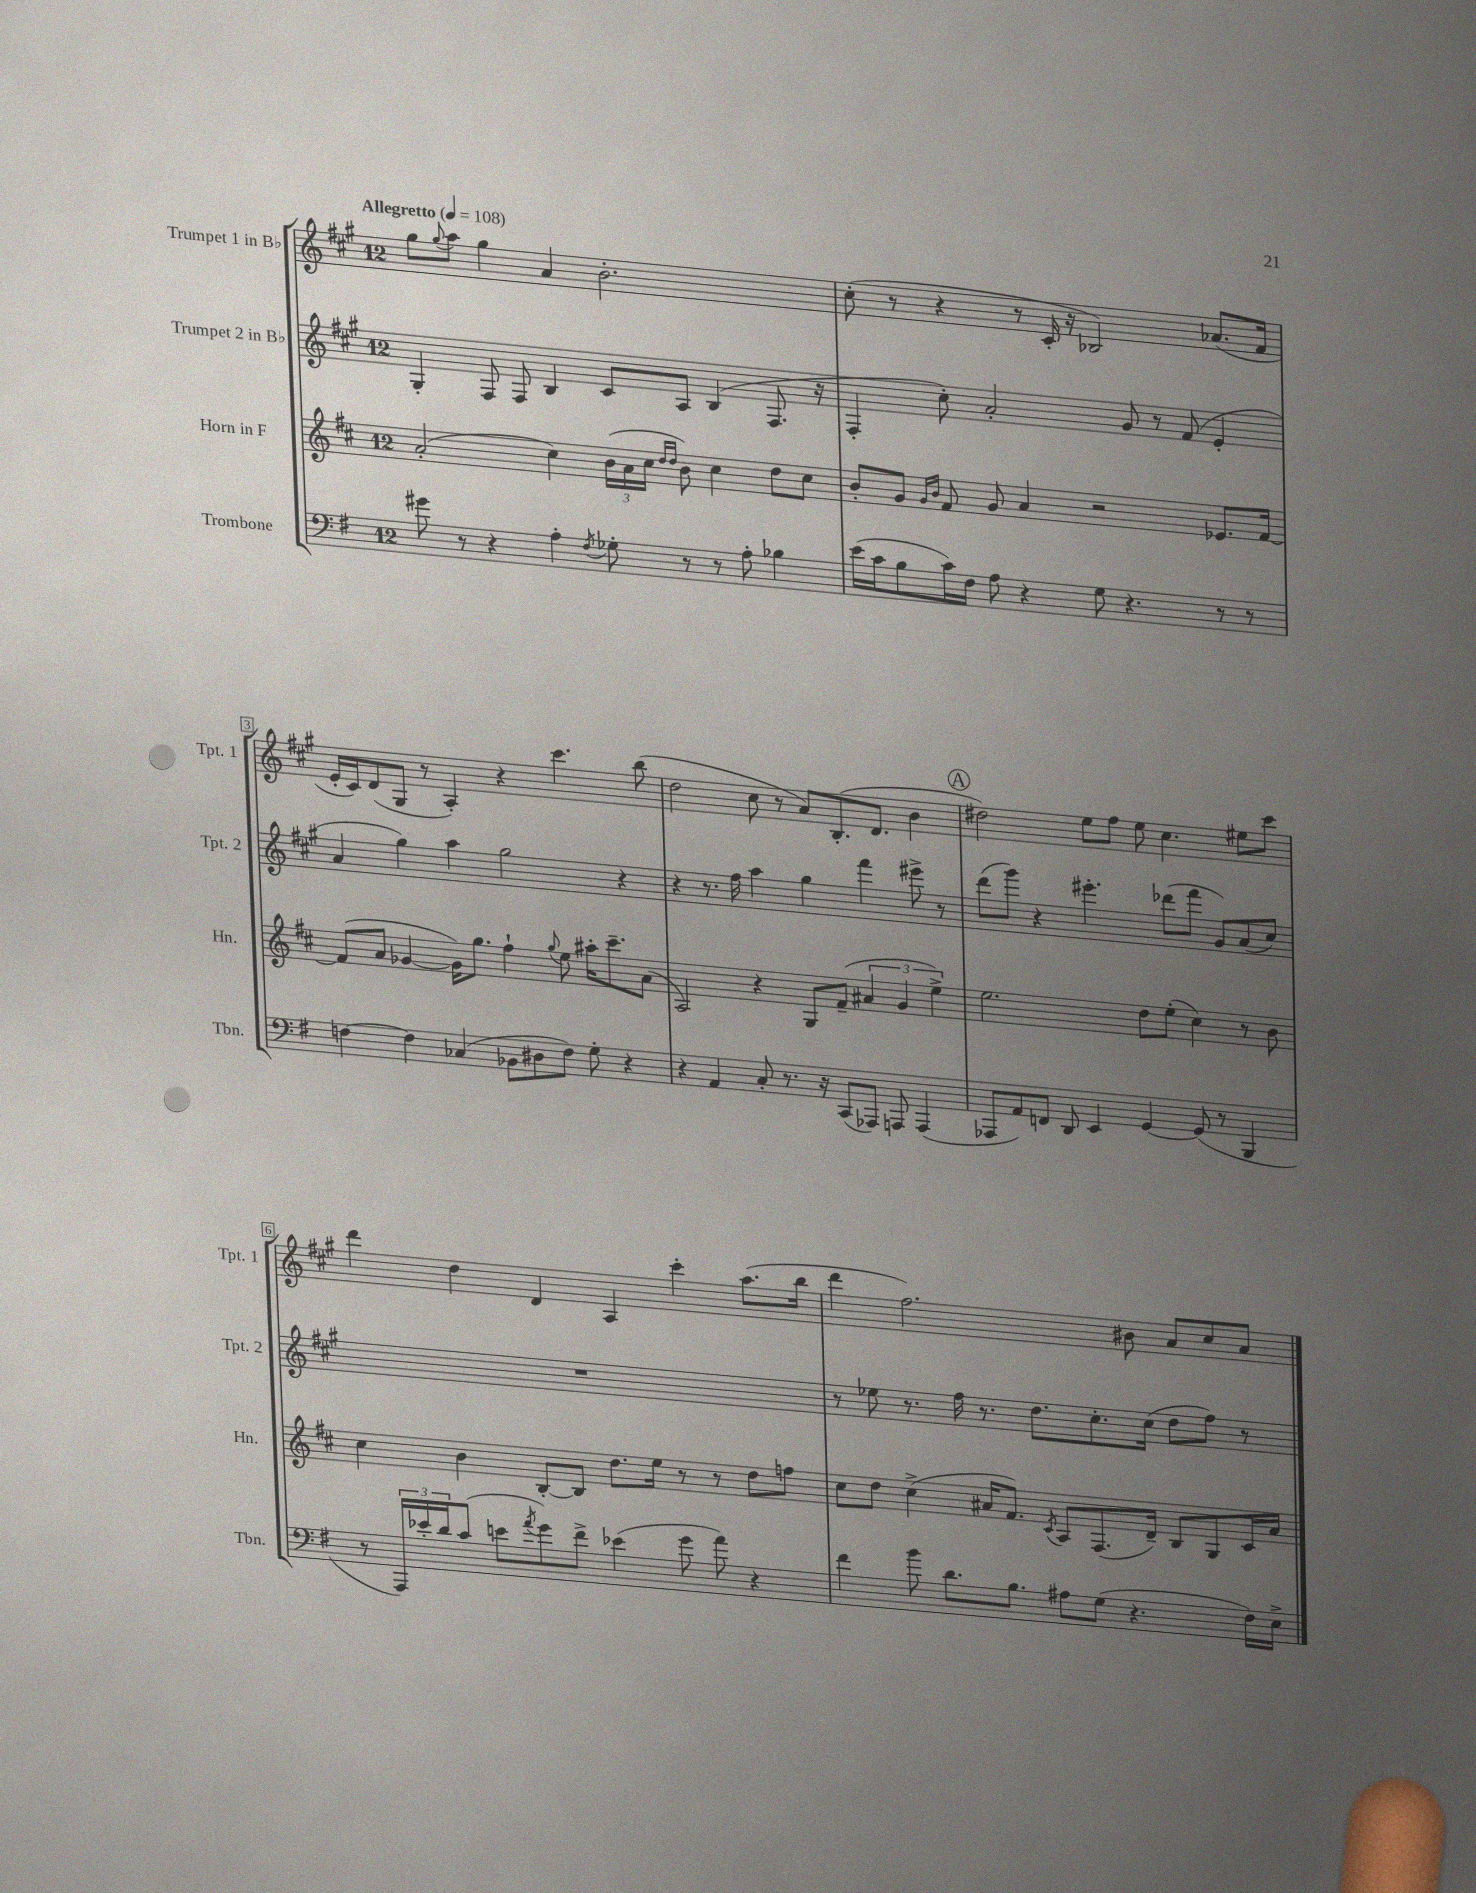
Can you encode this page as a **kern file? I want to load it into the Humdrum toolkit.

**kern	**kern	**kern	**kern
*staff4	*staff3	*staff2	*staff1
*clefF4	*clefG2	*clefG2	*clefG2
*k[f#]	*k[f#c#]	*k[f#c#g#]	*k[f#c#g#]
*M12/8	*M12/8	*M12/8	*M12/8
*MM108	*MM108	*MM108	*MM108
8g#	(2a'	4G#'	8gg#
.	.	.	8qqgg#
8r	.	.	8aa
4r	.	8F#	4gg#
.	.	8F#	.
4A'	4cc#)	4B	4a
8qF#	.	.	.
8G-'	(24b	8c#	2.b'
.	24a	.	.
.	24cc#	.	.
.	16qqdd	.	.
.	16qqdd	.	.
8r	8b)	8A	.
8r	4cc#	(4B	.
8A'	.	.	.
4B-	8dd	8.F#	.
.	8cc#	.	.
.	.	16r	.
=	=	=	=
(16e	8b'	4F#'	(8cc#'
16c	.	.	.
8B	8g	.	8r
.	16qqg	.	.
.	16qqb	.	.
16c)	8f#	8cc#')	4r
16F#	.	.	.
8A	8g	2a'	.
4r	4a	.	8r
.	.	.	16c#'
.	.	.	16r
8G	2r	.	2B-)
4.r	.	8g#	.
.	.	8r	.
.	.	(8f#	.
8r	8.e-	4e'	(8.a-
8r	.	.	.
.	[16f#	.	16f#
=	=	=	=
[4F	(8f#]	4a	16e'
.	.	.	16c#)
.	8a	.	(8d
4F]	[4g-	4gg#)	8G#
.	.	.	8r
(4C-	16g-])	4aa	4A')
.	8.gg	.	.
8BB-	4ff#`	2gg#	4r
8D#	.	.	.
.	8qqgg	.	.
8F)	8ee	.	4.ccc#
8G'	16aa#'	.	.
.	8.ccc#~	.	.
4r	.	4r	.
.	(8a	.	(8bb
=	=	=	=
4r	2A)	4r	2dd
4AA	.	8.r	.
.	.	16ff#	.
8C'	4r	4aa	8cc#
8.r	.	.	8r
.	8G	4gg#	8a)
16r	.	.	.
(8CC	(8f#~	.	(8.B'
8AAA-)	6a#	4fff#	.
.	.	.	8.d
8AAA	.	.	.
.	6g	.	.
(4AAA	.	8eee#^	4b
.	6ee^)	.	.
.	.	8r	.
=	=	=	=
8AAA-	2.ee	(8ddd	2dd#)
8AA)	.	8ggg#)	.
8FF	.	4r	.
8DD	.	.	.
4EE	.	4.eee#'	8ee
.	.	.	8ff#
[4GG	8dd	.	8ee
.	(8ee'	(8ddd-	4.cc#
(8GG]	4cc#)	8fff#	.
8r	.	8g#)	.
4BBB	8r	(8a	8ee#
.	8b	8cc#)	8ccc#
=	=	=	=
8r	4cc#	1.r	4ddd
24AAA)	.	.	.
24e-'	.	.	.
24d	.	.	.
(8c	4b	.	4dd
8e	.	.	.
8qa	.	.	.
8g)	[8B'	.	4d
8f#^	8B]	.	.
(4e-	8.dd	.	4A
.	16ee	.	.
8g	8r	.	4ccc#'
8a)	8r	.	.
4r	8dd	.	(8.aa
.	8ff	.	.
.	.	.	16bb
=	=	=	=
4f#	8cc#	8r	4ddd
.	8dd	8ee-	.
8b	(4cc#^	8.r	2.ff#)
8.d	.	.	.
.	.	16ff#	.
.	16a#	8.r	.
8.B	8.f#)	.	.
.	.	8.dd	.
.	8qc#	.	.
8A#	8A	.	.
(8G	(8.F#	8.cc#'	.
4.r	.	.	8b#
.	16d~)	(16cc#	.
.	8B	8dd	8a
.	8G	8ff#)	8cc#
16F#)	16c#	8r	8a
16E^	16a#	.	.
==	==	==	==
*-	*-	*-	*-
